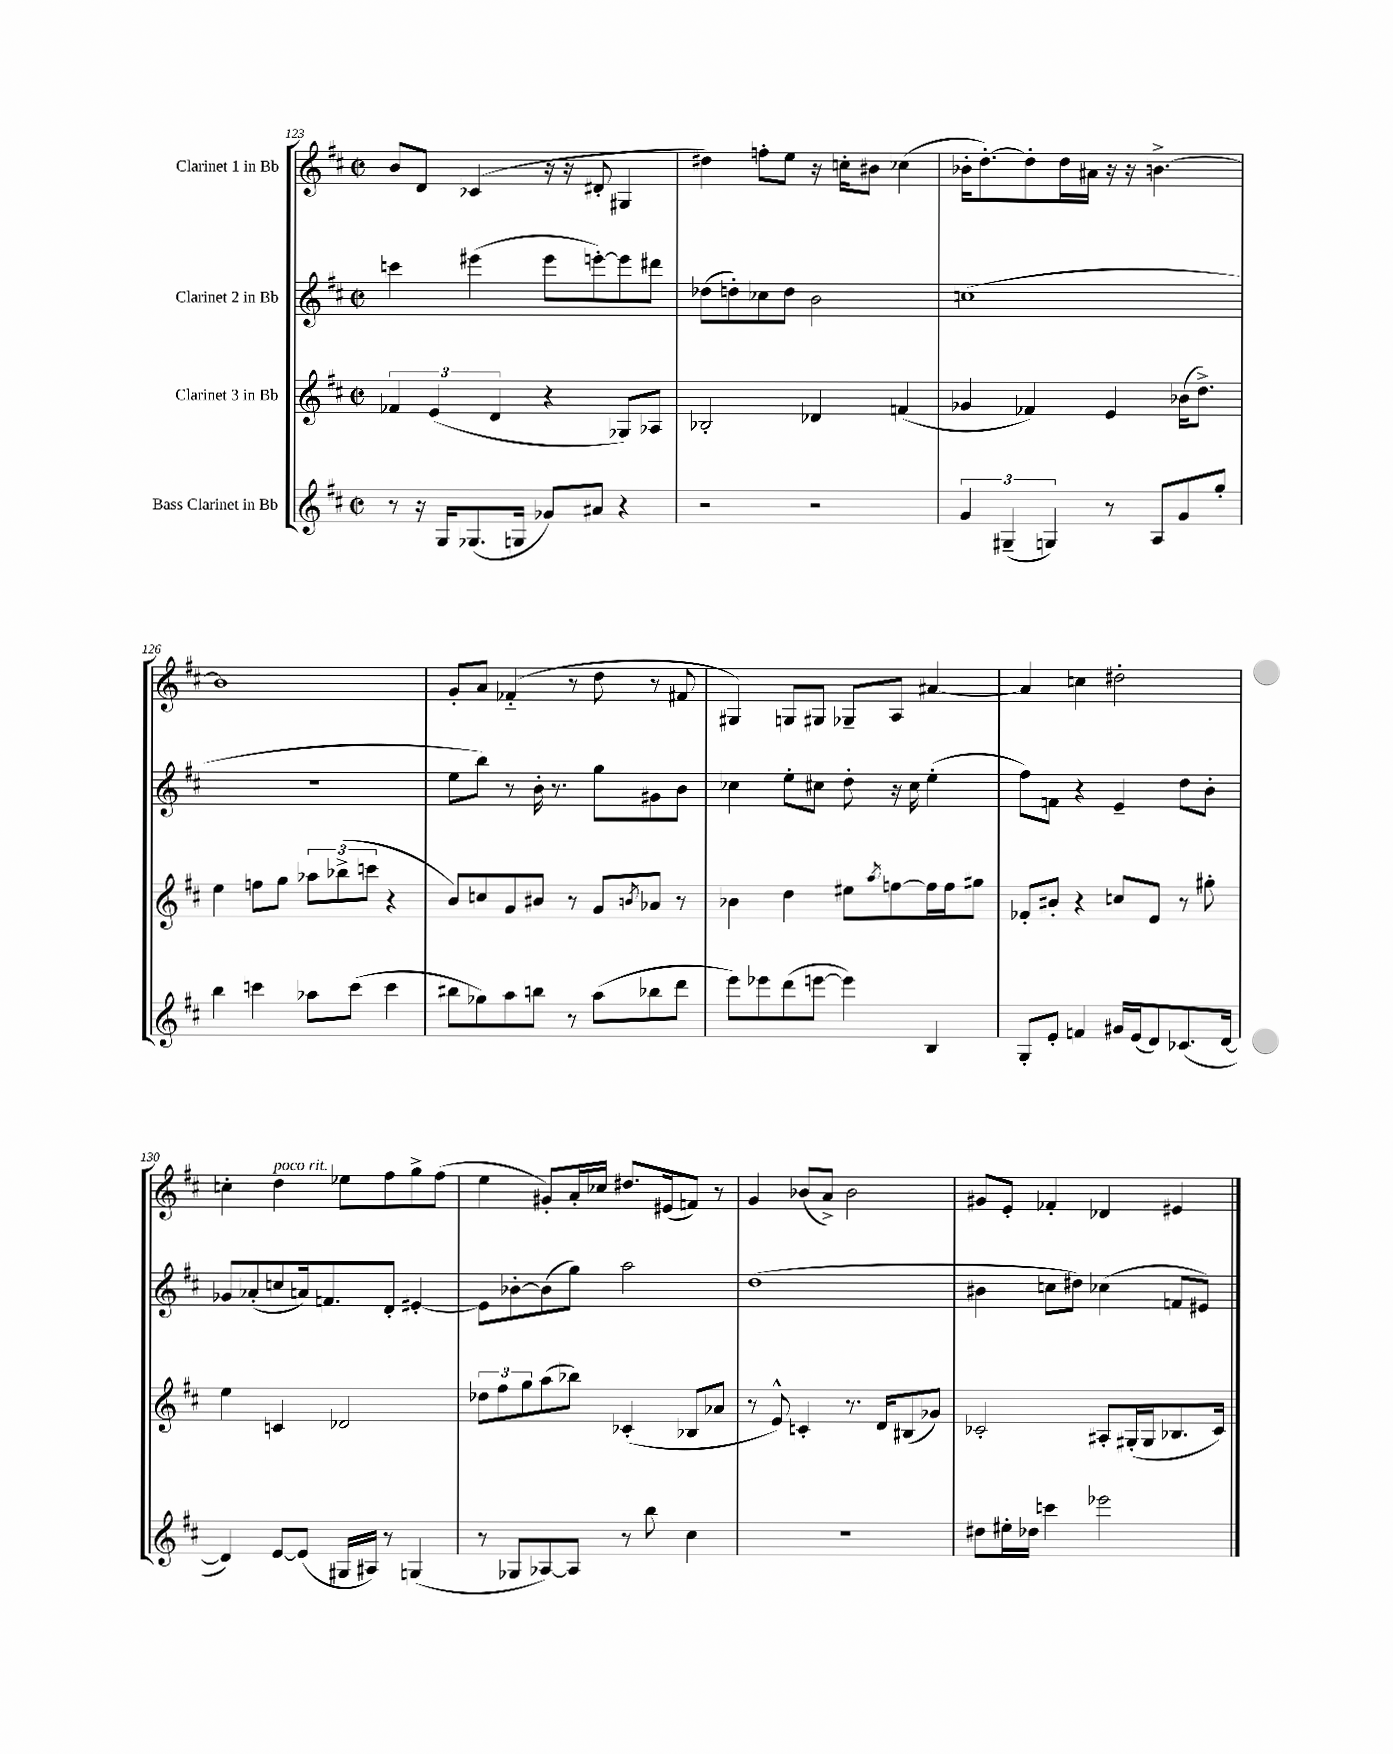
<<
\new StaffGroup <<
\new Staff = "s0" \with { instrumentName = "Clarinet 1 in Bb" } {
    \clef treble \key d \major \defaultTimeSignature \time 2/2
    b'8 d'8 ces'4( r16 r16 dis'8-. gis4 |
    dis''4) f''8-. e''8 r16 c''16-. bis'8 ces''4( |
    bes'16-. d''8.~-.) d''8-. d''16 ais'16 r16 r16 b'4.~-> |
    b'1 |
    g'8-. a'8 fes'4-_( r8 d''8 r8 fis'8 |
    gis4) g8 gis8 ges8-- a8 ais'4~ |
    ais'4 c''4 dis''2-. |
    c''4-. d''4^\markup { \italic "poco rit." } ees''8 fis''8 g''8-> fis''8( |
    e''4 gis'8-.) a'16-. ces''16 dis''8. eis'16( f'8) r8 |
    g'4 bes'8( a'8->) bes'2 |
    gis'8 e'8-. fes'4-. des'4 eis'4 \bar "|." |
}
\new Staff = "s1" \with { instrumentName = "Clarinet 2 in Bb" } {
    \clef treble \key d \major \defaultTimeSignature \time 2/2
    c'''4 eis'''4( eis'''8 e'''8~-.) e'''8 dis'''8 |
    des''8( d''8-.) ces''8 d''8 b'2 |
    c''1( |
    r1 |
    e''8 b''8) r8 b'16-. r8. g''8 gis'8 b'8 |
    ces''4 e''8-. cis''8 d''8-. r16 cis''16 e''4-.( |
    fis''8) f'8 r4 e'4-- d''8 b'8-. |
    ges'8 aes'8-.( c''8 a'16) f'8. d'8-. eis'4~-. |
    eis'8 bes'8~-. bes'8( g''8) a''2 |
    d''1( |
    bis'4 c''8 dis''8) ces''4( f'8 eis'8) \bar "|." |
}
\new Staff = "s2" \with { instrumentName = "Clarinet 3 in Bb" } {
    \clef treble \key d \major \defaultTimeSignature \time 2/2
    \tuplet 3/2 { fes'4 e'4( d'4 } r4 ges8) aes8 |
    bes2-. des'4 f'4( |
    ges'4 fes'4) e'4 bes'16( d''8.->) |
    e''4 f''8 g''8 \tuplet 3/2 { aes''8 bes''8->( c'''8 } r4 |
    b'8) c''8 g'8 bis'8 r8 g'8 \acciaccatura { b'8 } aes'8 r8 |
    bes'4 d''4 eis''8 \acciaccatura { a''8 } f''8~ f''16 f''16 gis''8 |
    fes'8-. bis'8-. r4 c''8 e'8 r8 gis''8-. |
    e''4 c'4 des'2 |
    \tuplet 3/2 { des''8 fis''8 g''8 } a''8( bes''8) ces'4-.( bes8 aes'8 |
    r8 e'8-^) c'4-. r8. d'16 bis8( ges'8) |
    ces'2-. ais8-. gis16-.( gis16 bes8. ces'16) \bar "|." |
}
\new Staff = "s3" \with { instrumentName = "Bass Clarinet in Bb" } {
    \clef treble \key d \major \defaultTimeSignature \time 2/2
    r8 r16 g16 ges8.( g16 ges'8) ais'8 r4 |
    r2 r2 |
    \tuplet 3/2 { g'4 gis4--( g4) } r8 a8 g'8 g''8-. |
    b''4 c'''4 aes''8 c'''8( c'''4 |
    bis''8 ges''8) a''8 b''8 r8 a''8( bes''8 d'''8 |
    e'''8) ees'''8 d'''8( e'''8~ e'''4) b4 |
    g8-. e'8-. f'4 gis'16 e'16( d'8) ces'8.( d'16~ |
    d'4) e'8~ e'8( gis16 ais16) r8 g4( |
    r8 ges8 aes8~) aes8 r8 b''8 cis''4 |
    R1 |
    dis''8 eis''16-. des''16 c'''4 ees'''2 \bar "|." |
}
>>
>>
\layout { \context { \Score currentBarNumber = #123 } }
